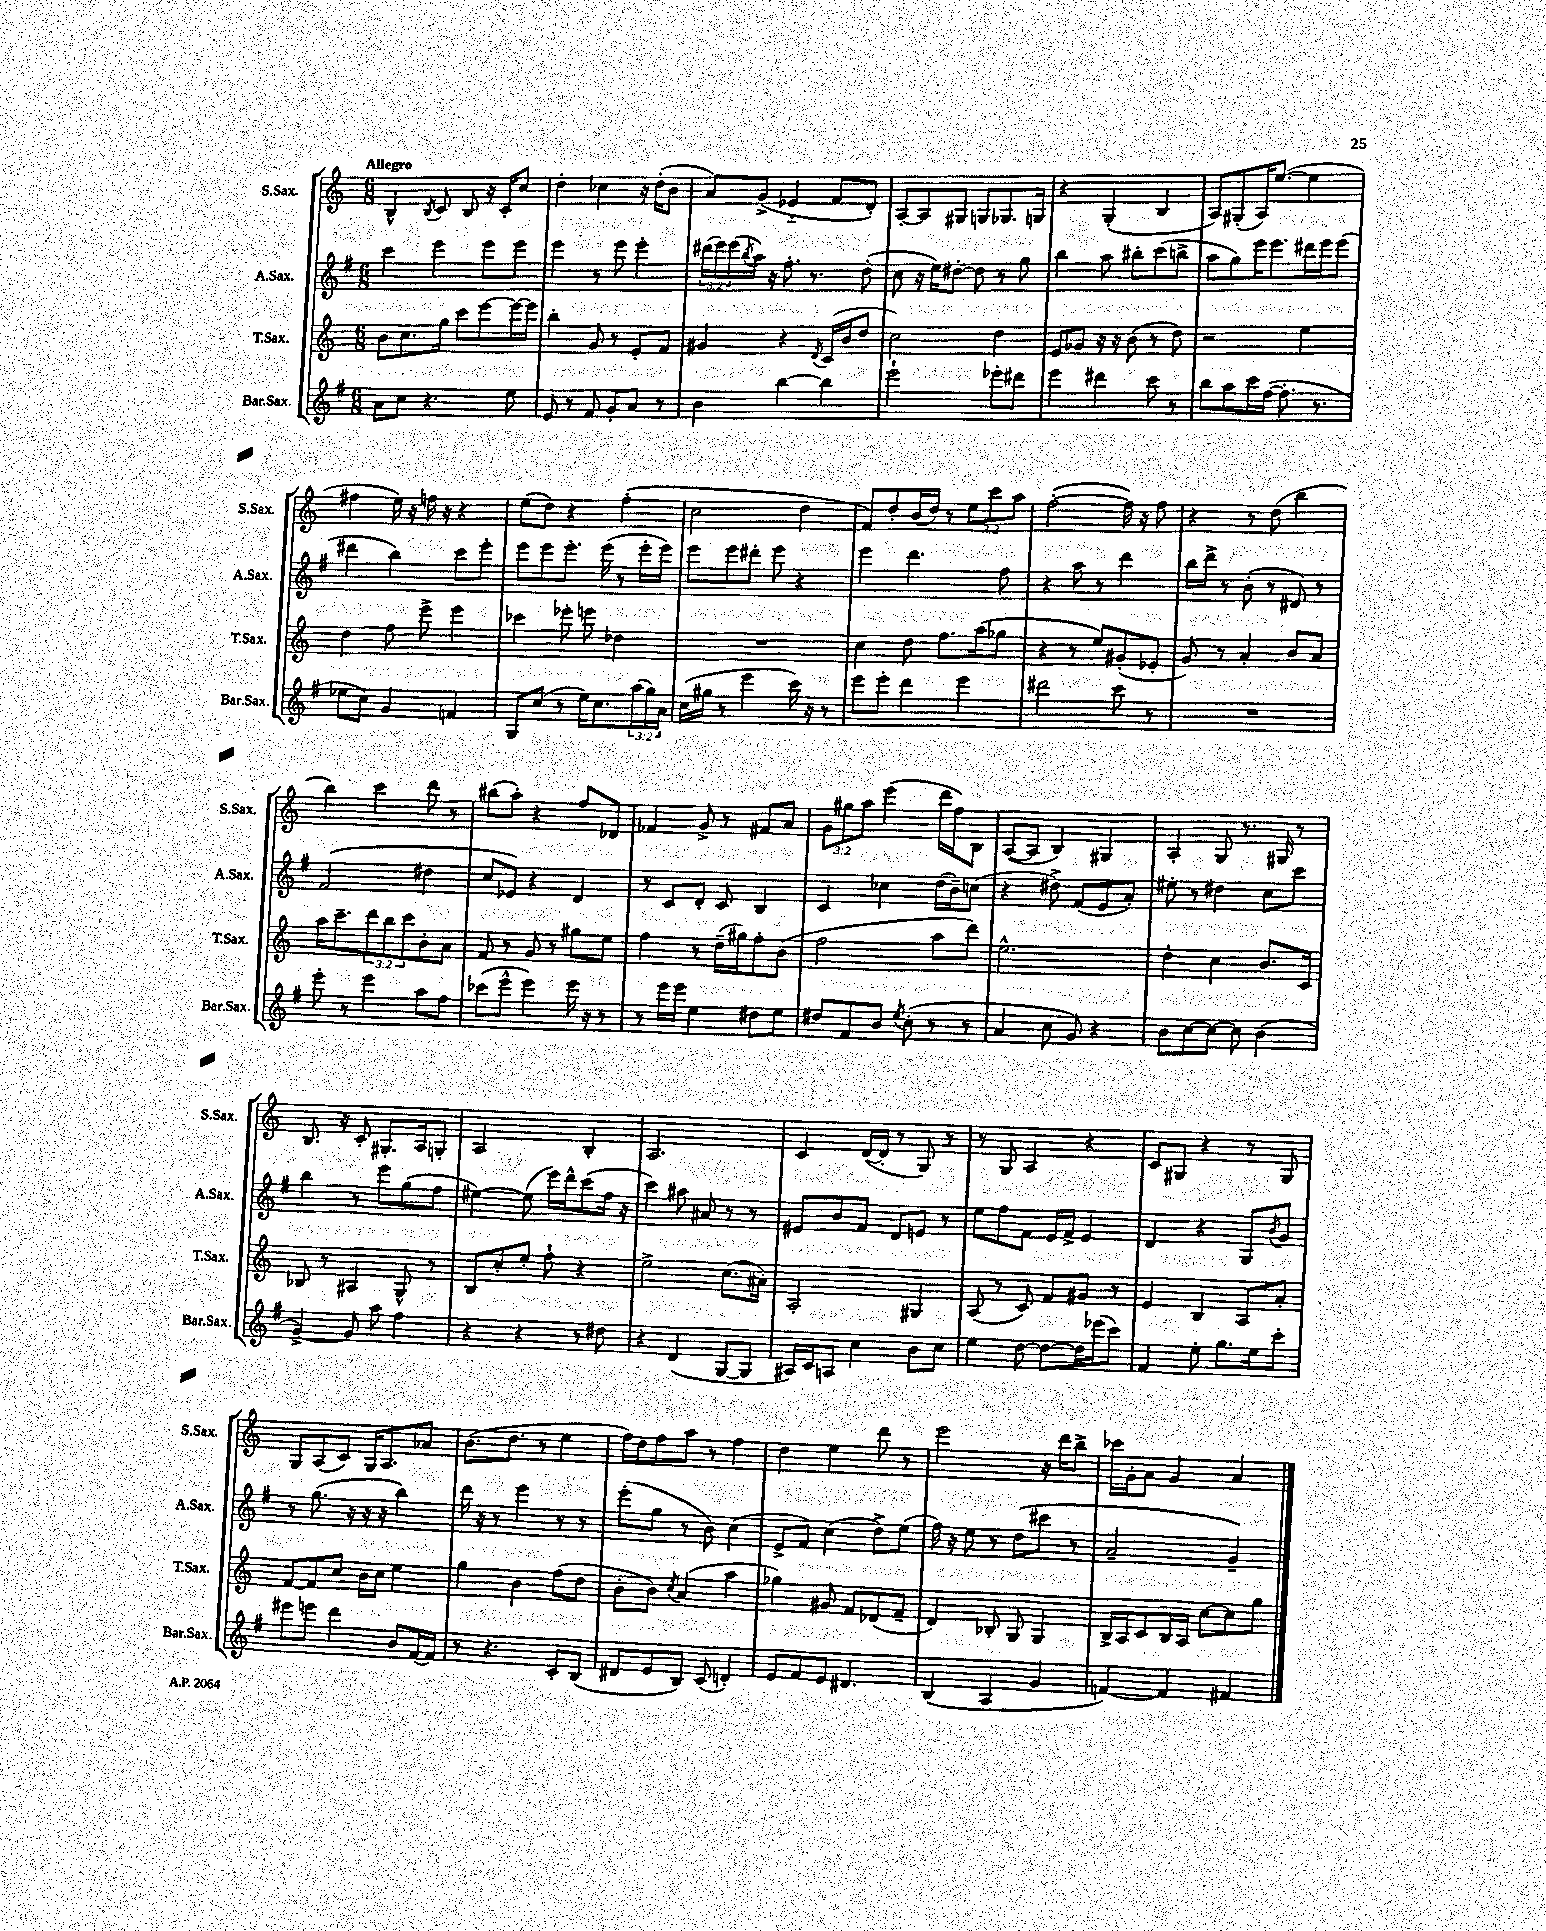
<<
\new StaffGroup <<
\new Staff = "s0" \with { instrumentName = "S.Sax." shortInstrumentName = "S.Sax." } {
    \clef treble \key c \major \numericTimeSignature \time 6/8 \override Staff.TupletNumber.text = #tuplet-number::calc-fraction-text \tempo "Allegro"
    b4-^ \acciaccatura { b8 } c'8 b8 r16 c'16-. c''8 |
    d''4-. ces''4 r16 d''16-.( b'8 |
    a'8) g'8->( ees'4-_ f'8 d'8-.) |
    a8~-. a8 gis8 g8 ges8. g16 |
    r4 g4-.( b4 |
    a8) gis8-.( a16) e''8.~( e''4 |
    fis''4 e''16) r16 f''16 r16 r4 |
    e''8( d''8) r4 f''4-.( |
    c''2 d''4 |
    f'8) d''8-. b'16( d''16) r8 \tuplet 3/2 { e''8 c'''8 a''8 } |
    f''2~-.( f''16) r16 f''8 |
    r4 r8 d''8( b''4 |
    b''4) c'''4 d'''8 r8 |
    bis''8( a''8-.) r4 f''8 des'8 |
    fes'4 g'8-> r8 fis'8 a'8 |
    \tuplet 3/2 { g'8 gis''8 a''8 } e'''4( d'''16 f''16) b8 |
    a8~( a8 b4) gis4 |
    a4-. g8 r8. gis16 r8 |
    b8. r16 c'8-. gis8.-. a16 g8-. |
    a2 b4-. |
    a2. |
    c'4 d'16~( d'16-. r8 g8) r8 |
    r8 g8 a4 r4 |
    c'8 gis8 r4 r8 gis8 |
    g8 a8( c'8) g16 a8. aes'8 |
    b'8.( d''8. r8 e''4 |
    f''16) d''16 f''8 a''8 r8 f''4 |
    d''4 e''4 d'''8 r8 |
    e'''2 r16 d'''16 b''8-> |
    ces'''16 g'16-. a'8 g'4 a'4 \bar "|." |
}
\new Staff = "s1" \with { instrumentName = "A.Sax." shortInstrumentName = "A.Sax." } {
    \clef treble \key g \major \numericTimeSignature \time 6/8 \override Staff.TupletNumber.text = #tuplet-number::calc-fraction-text
    c'''4 e'''4 e'''8 e'''8 |
    e'''4 r8 e'''8 e'''4-. |
    \tuplet 3/2 { dis'''16( e'''16) e'''16( } \acciaccatura { b''8 } a''16) r16 fis''8.-. r8. d''8-.( |
    c''8 r16 e''16) dis''8~-. dis''8 r8 g''8 |
    b''4 a''8 bis''8-. c'''8( b''8-> |
    a''8 g''8) e'''16 e'''8. dis'''16 e'''16 e'''8( |
    dis'''4 b''4) c'''8 e'''8-. |
    e'''8 e'''8 e'''8.-. e'''16( r8 e'''16-. e'''16) |
    e'''8 e'''8 dis'''8-. e'''8 r4 |
    e'''4 d'''4. fis''8 |
    r4 a''8 r8 d'''4 |
    b''16 d'''16-> r8 b'8-.( r8 dis'8) r8 |
    fis'2( dis''4 |
    c''8 ees'8) r4 d'4 |
    r8 c'8 d'8-. c'8 b4 |
    c'4 ces''4 d''16( b'16--) c''8( |
    r4 dis''8->) fis'8( e'8 a'8-.) |
    eis''8-. r8 dis''4 c''8 c'''8 |
    b''4 r8 e'''8 g''8( fis''8 |
    eis''4~) eis''8( e'''16) d'''16-^ c'''8( fis''16 r16 |
    c'''4) ais''8 ais'8 r8 r8 |
    eis'8 b'8 fis'8 d'8 e'8 r8 |
    e''8 fis''8 fis'8 e'16 fis'16-> e'4 |
    d'4 r4 g8 \acciaccatura { b'8 } g'8 |
    r8 g''8.( r16 r16 r16 b''4) |
    d'''16 r16 r8 e'''4 r8 r8 |
    e'''8-.( g''8 r8 b'8) c''4( |
    e'8-> fis'8) c''4( d''8->) e''8( |
    fis''16) r16 e''8 r8 d''8( cis'''8 r8 |
    a'2-- g'4--) \bar "|." |
}
\new Staff = "s2" \with { instrumentName = "T.Sax." shortInstrumentName = "T.Sax." } {
    \clef treble \key c \major \numericTimeSignature \time 6/8 \override Staff.TupletNumber.text = #tuplet-number::calc-fraction-text
    b'8 c''8. g''16 c'''8 e'''8~ e'''16~ e'''16 |
    b''4-. g'8 r8 e'8-. f'8 |
    gis'4 r4 \acciaccatura { d'8 } c'16( b'16 d''8 |
    c''2) d''4 |
    e'8 ges'8 r16 r16 b'8( r8 d''8) |
    r2 e''4 |
    d''4 f''8 e'''8-> e'''4 |
    ces'''4 ees'''8-. e'''8 des''4 |
    R2. |
    c''4 d''8 f''8. a''16( ges''8 |
    r4 r8 e''8) gis'8-.( ees'8-. |
    g'8) r8 a'4-. b'8 a'8 |
    a''16 c'''8.-- \tuplet 3/2 { d'''8 b''8 c'''8 } b'8-. a'8 |
    f'8 r8 g'8 r8 gis''8 e''8 |
    f''4 r8 d''16--( gis''16) f''8-. b'8( |
    f''2 a''8 d'''8) |
    e''2.-^ |
    d''4-. c''4 b'8. c'16 |
    bes8 r8 ais4 g8-^ r8 |
    b8 c''8-. e''8-. f''8-! r4 |
    e''2-> c''8.( ais'16-.) |
    a2-. gis4 |
    a8( r8 c'8) f'8 gis'8 r8 |
    e'4 b4 a8 a'8-. |
    f'8~ f'8 c''8 b'16 c''16 e''4 |
    g''4 b'4 f''8( d''8 |
    b'8-. b'8) \acciaccatura { c''8 } a'4( a''4 |
    ges''4) gis'8 f'8 des'8( f'8-- |
    d'4) bes8-. g8 g4 |
    b16-> a16 c'8 b16 a16 c''8~ c''8 g''8 \bar "|." |
}
\new Staff = "s3" \with { instrumentName = "Bar.Sax." shortInstrumentName = "Bar.Sax." } {
    \clef treble \key g \major \numericTimeSignature \time 6/8 \override Staff.TupletNumber.text = #tuplet-number::calc-fraction-text
    a'8 c''8 r4. e''8 |
    e'8 r8 fis'8 g'8-. a'8 r8 |
    b'4 b''4~ b''4 |
    e'''2-! ees'''8-. dis'''8 |
    e'''4 dis'''4 c'''8 r8 |
    b''8 a''8 c'''16 fis''16~( fis''8.-. r8. |
    ees''8 c''8) g'4 f'4 |
    g8 c''8( r8 e''16) c''8. \tuplet 3/2 { a''16( g''16) a'16 } |
    c''16( gis''16 r8 e'''4 c'''16) r16 r8 |
    e'''8 e'''8-. d'''4 e'''4 |
    dis'''2 c'''8 r8 |
    R2. |
    e'''8-. r8 e'''4 a''8 fis''8 |
    ces'''8( e'''8-^ e'''4) e'''16 r16 r8 |
    r8 e'''16 e'''16 e''4 dis''8 e''8 |
    dis''8 fis'8 b'8 \acciaccatura { e''8 } c''8-.( r8 r8 |
    a'4 c''8 g'8) r4 |
    b'8 c''8~ c''8~ c''8 b'4( |
    g'4~->) g'8 a''8 fis''4 |
    r4 r4 r8 dis''8 |
    r4 d'4( g8~ g8 |
    ais16) c'16 a8 c''4 b'8 c''8 |
    e''4 d''8~ d''8~ d''16 ees'''16( c'''8) |
    fis'4 e''8-. g''8. e''16 c'''8-. |
    eis'''8 e'''8 d'''4 b'8 fis'16~ fis'16 |
    r8 r4. c'8-. b8( |
    dis'8 e'8 b8) c'8( d'4-.) |
    e'8 fis'8 e'8 dis'4. |
    b4( a4 g'4 |
    f'4~) f'4 fis'4 \bar "|." |
}
>>
>>
\layout { \context { \Score \remove "Bar_number_engraver" } }
